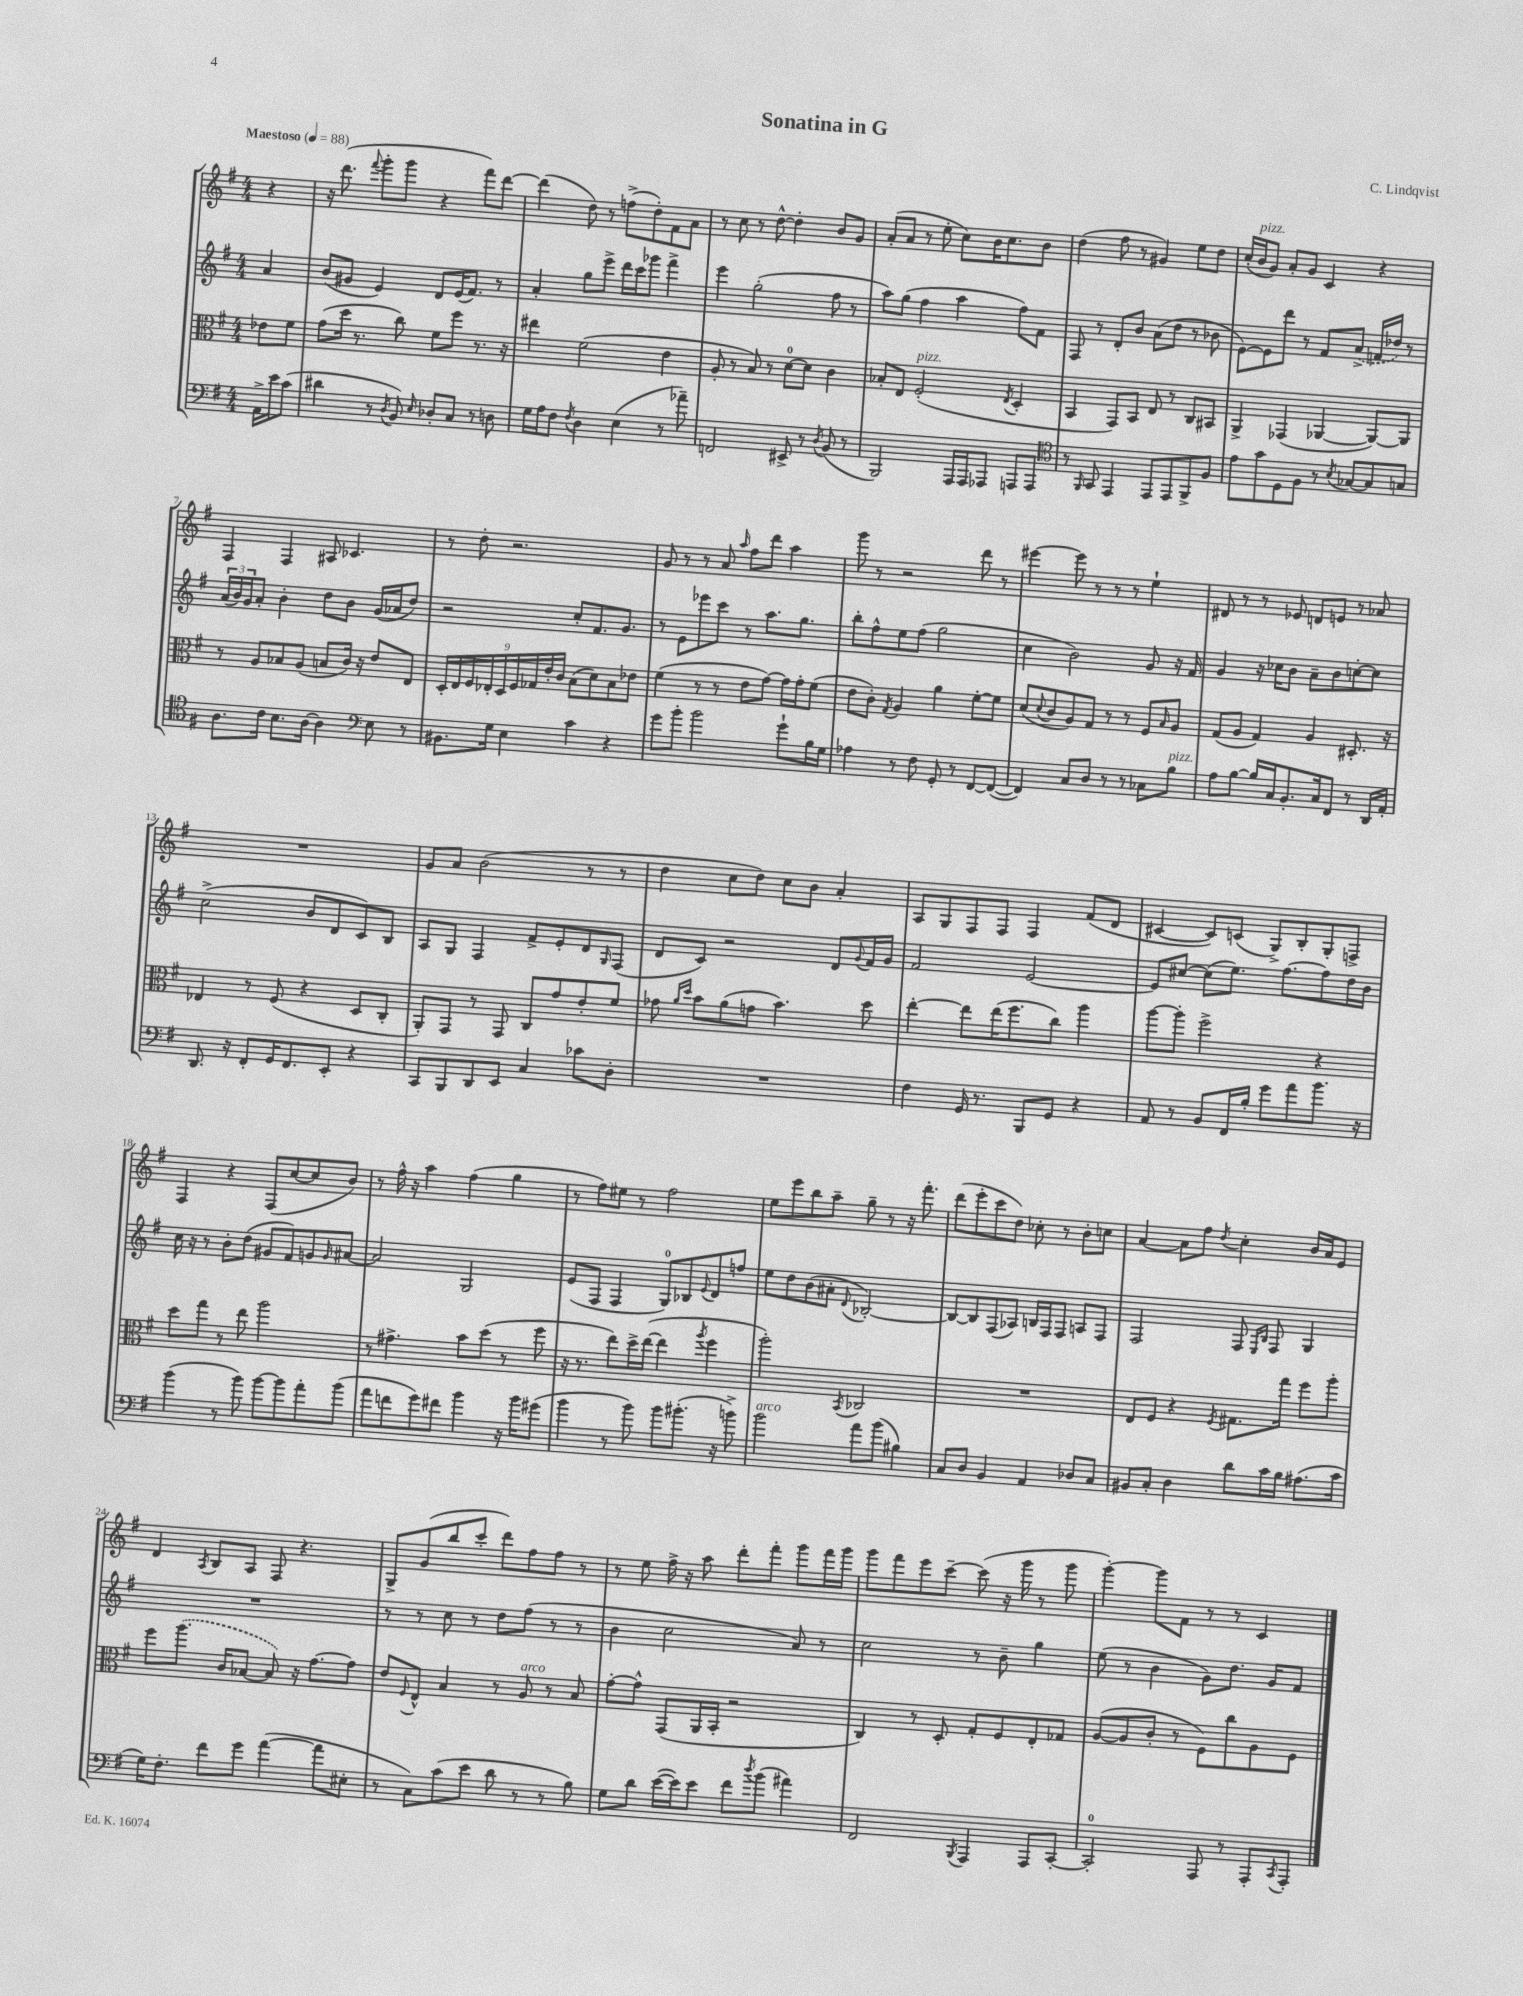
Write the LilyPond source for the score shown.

\header { title = "Sonatina in G" composer = "C. Lindqvist" }
<<
\new StaffGroup <<
\new Staff = "s0" {
    \clef treble \key g \major \numericTimeSignature \time 4/4 \partial 4 \tempo "Maestoso" 4 = 88
    r4 |
    r16 d'''8.( \appoggiatura { fis'''8 } g'''8-. g'''8 r4 fis'''8) d'''8~ |
    d'''4( d''8) r8 f''8->( d''8-.) fis'8 a'8 |
    r8 c''8 r8 d''8~-^ d''4-. b'8 g'8 |
    a'8-.( a'8 r8 e''8-. c''8) b'16 c''8. b'8 |
    d''4( fis''8 r8 gis'4) e''8 d''8 |
    c''16-.( b'16^\markup { \italic "pizz." } g'8) a'8-. g'8 c'4 r4 |
    fis4 fis4 ais8 ces'4. |
    r8 d''8-. r2. |
    g'8 r8 r8 a'8 \grace { a''16 } fis''8 d'''8 a''4 |
    g'''8 r8 r2 d'''8 r8 |
    eis'''4~ eis'''8 r8 r8 r8 e''4-! |
    dis'8 r8 r8 ees'8 d'8 e'8 r8 aes'8 |
    R1 |
    g'8 a'8 b'2( r8 r8 |
    d''4 c''8 d''8) c''8 b'8 a'4-. |
    a8 g8 fis8 fis8 fis4 fis'8( d'8 |
    cis'4~ cis'8) c'8( g8->) b8-. g8-. f8-> |
    fis4 r4 fis8( c''8~ c''8 b'8) |
    r8 fis''16-^ r16 a''4 fis''4( g''4 |
    r8 fis''8) eis''8 r8 fis''2 |
    e''8 e'''8 b''8 a''8-- g''8-- r8 r16 fis'''8.-. |
    d'''8( e'''8-. c'''8 d''8) ces''8-. r8 b'8-. c''8 |
    a'4~ a'8 fis''8 \acciaccatura { d''8 } c''4-. b'16 a'16 e'8 |
    d'4 \acciaccatura { a8 } b8 a8 fis8 r4. |
    g8-> g'8( b''8 c'''8-. d'''8) fis''8 fis''8 r8 |
    r8 e''8 fis''16-> r16 a''8 d'''8-. fis'''8-. g'''8 fis'''16 g'''16 |
    g'''8 fis'''8 e'''8 c'''8~-- c'''8( r16 g'''16 r8 g'''8 |
    g'''4~-.) g'''8 fis'8 r8 r8 c'4 \bar "|." |
}
\new Staff = "s1" {
    \clef treble \key g \major \numericTimeSignature \time 4/4 \partial 4
    a'4 |
    b'8( gis'8 e'4) d'8 e'16( fis'8.) r8 |
    a'4-. g''8 e'''8-> d'''16 c'''16 ges'''8 fis'''4-> |
    e'''4 g''2-.( fis''8 r8 |
    a''8) g''8( fis''4 a''4 fis''8) fis'8 |
    fis8 r8 d'8-. b'8 a'8( d''8 r8 bes'8 |
    e'8~) e'8 d'''8 r8 fis'8 \once \slurDashed a'8->( f'16 des''16) r8 |
    \tuplet 3/2 { a'16( b'16) g'16 } a'8-. b'4-. d''8 b'8 g'16( aes'16 d''8) |
    r2 c''8-. fis'8. g'8. |
    r8 e'8 ees'''8 c'''8 r8 a''8. g''8. |
    b''8-. fis''8-^ e''8 fis''8( g''2 |
    c''4 b'2) g'8 r16 fis'16 |
    g'4 r16 ces''16 b'8 a'8-- b'8 c''8~-. c''8 |
    c''2->( b'8 d'8 c'8) b8 |
    a8 g8 fis4 fis'8-> e'8-. d'8 \grace { g16 } fis8( |
    d'8 c'8) r2 d'8 \appoggiatura { g'8 } fis'16 g'16 |
    fis'2 e'2~ |
    e'8 cis''8~ cis''8( e''8.) fis''8.~ fis''8 d''16 b'16 |
    c''16 r16 r8 b'8-. d''8( gis'8 fis'8) g'8 \grace { g'16 } ais'8~ |
    ais'2 g2 |
    e'8( fis8 fis4 g8-0) bes8 \appoggiatura { e'8 } d'8 f''8 |
    e''8 d''8 b'8( ais'8-. \appoggiatura { d'8 } bes2~-.) |
    bes8~ bes8 fis8( aes8) b16 fis16 fis8 a8 fis8 |
    fis2 fis8 \grace { e16 b16 } fis8 g4 |
    R1 |
    r8 r8 c''8 r8 d''8 fis''8( r8 r8 |
    b'4 c''2 a'8) r8 |
    c''2 r8 b'8-- g''4 |
    e''8( r8 b'4 g'8) d''8. g'16 fis'8 \bar "|." |
}
\new Staff = "s2" {
    \clef alto \key g \major \numericTimeSignature \time 4/4 \partial 4
    ees'8 fis'8 |
    g'8( d''16 r8. c''8) fis'8 fis''8 r8. r16 |
    eis''4 fis'2( e'4 |
    a8-. r8 b8) r8 d'8-0~ d'8 c'4 |
    bes8-. e8 fis2-.^\markup { \italic "pizz." }( \acciaccatura { e8 } d4-. |
    b,4 g,8) b,8 e8 r8 c8 bis,8 |
    a,4-> ges,4( aes,4~ aes,8~) aes,8 |
    r8 a8 bes8 a8( b8 c'16) r16 e'8 e8 |
    \tuplet 9/8 { d16-. e16 fis16 ees16-. d16 fis16 ges16 e'16-. c'16 } b8( d'8) b8 ees'8 |
    fis'4( r8 r8 e'8 g'8~) g'16 g'16-. fis'8( |
    e'8 c'8-.) \acciaccatura { g8 } a4 a'4 fis'8~-. fis'8 |
    d'8( \appoggiatura { d'8 } c'8 a8) g8 r8 r8 fis8 \grace { b16 } a8 |
    g8( a8 g4) a4 dis8.-. r16 |
    ees4 r8 fis8( r4 d8 c8-. |
    a,8-.) g,8 r8 g,8 c8 g'8 e'8-. fis'8 |
    ges'8 \grace { a'16 d''16 } b'8 a'8( g'8 b'4.) d''8 |
    e''4~-. e''8 e''16( fis''8. c''8) a''4 |
    a''8~ a''8-. fis''2-> r4 |
    d''8 g''8 r8 e''8 a''2 |
    r8 gis'4.-> b'8 d''8( r8 fis''8 |
    r16 r8. e''8) d''16-> e''16~( e''4 \acciaccatura { a''8 } fis''4 |
    a''2-.) \acciaccatura { b,8 } ces2 |
    R1 |
    e8 fis8 r4 \acciaccatura { fis8 } gis8. g''16 fis''8 a''8-. |
    fis''8 \once \slurDashed a''8.( c'16 bes8~ bes8) r16 g'8.~ g'8 |
    e'8 \appoggiatura { fis8 } e8-^ b4 r8 a8^\markup { \italic "arco" } r8 b8 |
    g'8~-. g'8-^ g,8( a,16 b,16-. r2 |
    c4) r8 d8-. g8-. fis8 e8-. ges8 |
    a8~( a8 c'8-. r8 fis8) c''8 a8 fis8 \bar "|." |
}
\new Staff = "s3" {
    \clef bass \key g \major \numericTimeSignature \time 4/4 \partial 4
    a,16-> e'16 c'8( |
    dis'4 r8 \acciaccatura { d8 } b,8) \grace { e16 } des8-. c8 r8 d8 |
    g16 a16 fis8 \acciaccatura { fis8 } d4 e4( r8 aes'8--) |
    f,2 eis,8-> r8 \acciaccatura { d8 } b,8( r8 |
    b,,2) a,,16 a,,16 aes,,8 a,,8 a,,8 |
    \clef tenor r8 \grace { fis,16 } g,8 e,4 e,8 e,8 fis,8-> fis8 |
    e'8 g'8 d8 fis8 r8 \acciaccatura { b8 } ges8~ ges8 g8 |
    a8. c'16 b8. a16~ a4 \clef bass e8 r8 |
    bis,8. g16 e4 c'4 r4 |
    g'8 b'8-. b'2 g'8-! b16 g16 |
    aes4 r8 fis8 g,8-. r8 fis,8~ fis,8~( |
    fis,4) c8 d8 r8 r8 ces8 b8^\markup { \italic "pizz." } |
    a8 b8~ b16 c16 b,8.-. c16 fis,8 r8 d,16 a,16-. |
    d,8. r16 fis,8-. g,16 fis,8. e,8-. r4 |
    c,8 b,,8 d,8 e,8 c4 ces'8 d8-. |
    R1 |
    fis4 g,16 r8. b,,8 g,8 r4 |
    a,8 r8 b,8 fis,16 b16-. g'8 a'8 b'8. r16 |
    b'4( r8 b'8) b'8~ b'8 a'8-. b'8( |
    a'8 f'8 g'8) fis'8 b'4 r16 b'16 gis'8( |
    b'4 r8 b'8) b'8 bis'8.-.( r16 b'8->) |
    b'2^\markup { \italic "arco" } a'8 b'8( bis4) |
    c8 d8 b,4 a,4 des8 c8 |
    bis,8 c8-. d4 d'8 c'16 b16 ais8.( c'16 |
    g16) fis8.-. fis'8 g'8 a'4~( a'8 eis8-. |
    r8 c8) c'8( e'8 d'8 r8 r8 b8) |
    g8 d'8 e'16~( e'16) e'8 fis'8 \acciaccatura { d''8 } b'8( ais'4) |
    fis,2 \acciaccatura { b,,8 } a,,4 a,,8 c,8~-. |
    c,2-0-. a,,8 r8 a,,8-. \acciaccatura { c,8 } a,,8-. \bar "|." |
}
>>
>>
